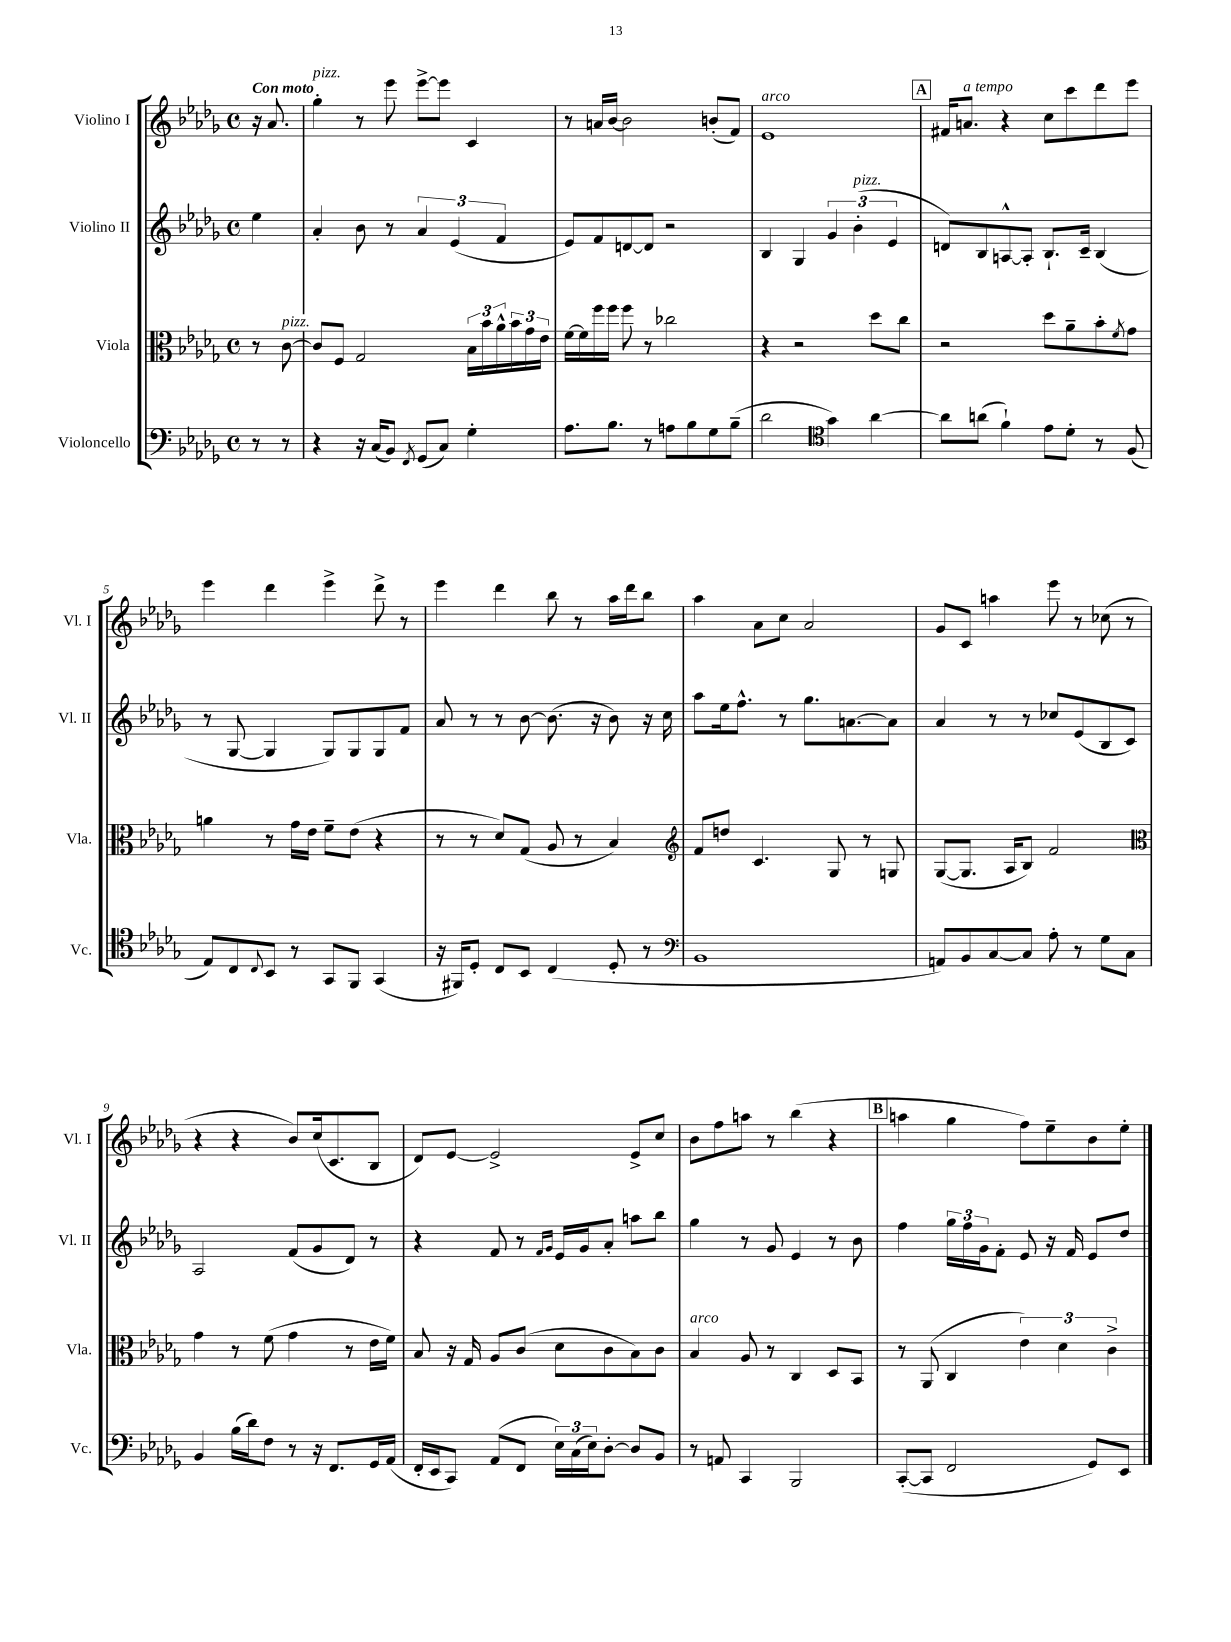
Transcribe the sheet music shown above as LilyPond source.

<<
\new StaffGroup <<
\new Staff = "s0" \with { instrumentName = "Violino I" shortInstrumentName = "Vl. I" } {
    \clef treble \key des \major \defaultTimeSignature \time 4/4 \partial 4 \tempo "Con moto"
    r16 aes'8. |
    ges''4-.^\markup { \italic "pizz." } r8 ees'''8 ees'''8~-> ees'''8 c'4 |
    r8 a'16 bes'16~ bes'2 b'8-.( f'8) |
    ees'1^\markup { \italic "arco" } |
    \mark \markup { \box "A" } fis'16 a'8.^\markup { \italic "a tempo" } r4 c''8 c'''8 des'''8 ees'''8 |
    ees'''4 des'''4 ees'''4-> des'''8-> r8 |
    ees'''4 des'''4 bes''8 r8 aes''16 des'''16 bes''8 |
    aes''4 aes'8 c''8 aes'2 |
    ges'8 c'8 a''4 ees'''8 r8 ces''8( r8 |
    r4 r4 bes'8) c''16( c'8. bes8 |
    des'8) ees'8~ ees'2-> ees'8-> c''8 |
    bes'8 f''8 a''8 r8 bes''4( r4 |
    \mark \markup { \box "B" } a''4 ges''4 f''8) ees''8-- bes'8 ees''8-. \bar "|." |
}
\new Staff = "s1" \with { instrumentName = "Violino II" shortInstrumentName = "Vl. II" } {
    \clef treble \key des \major \defaultTimeSignature \time 4/4 \partial 4
    ees''4 |
    aes'4-. bes'8 r8 \tuplet 3/2 { aes'4 ees'4( f'4 } |
    ees'8) f'8 d'8~ d'8 r2 |
    bes4 ges4 \tuplet 3/2 { ges'4 bes'4-.^\markup { \italic "pizz." }( ees'4 } |
    \mark \markup { \box "A" } d'8) bes8 a8~-^ a8-. bes8.-! c'16-- bes4( |
    r8 ges8~ ges4 ges8) ges8 ges8 f'8 |
    aes'8 r8 r8 bes'8~ bes'8.( r16 bes'8) r16 c''16 |
    aes''8 ees''16 f''8.-^ r8 ges''8. a'8.~ a'8 |
    aes'4 r8 r8 ces''8 ees'8( bes8 c'8) |
    aes2 f'8( ges'8 des'8) r8 |
    r4 f'8 r8 \grace { f'16 ges'16 } ees'16 ges'16 aes'8-. a''8 bes''8 |
    ges''4 r8 ges'8 ees'4 r8 bes'8 |
    \mark \markup { \box "B" } f''4 \tuplet 3/2 { ges''16 f''16 ges'16 } f'8-. ees'8 r16 f'16 ees'8 des''8 \bar "|." |
}
\new Staff = "s2" \with { instrumentName = "Viola" shortInstrumentName = "Vla." } {
    \clef alto \key des \major \defaultTimeSignature \time 4/4 \partial 4
    r8 c'8~^\markup { \italic "pizz." } |
    c'8 f8 ges2 \tuplet 3/2 { bes16 bes'16 aes'16-^ } \tuplet 3/2 { bes'16 ges'16 ees'16 } |
    f'16~ f'16 f''16 f''16 f''8 r8 ces''2 |
    r4 r2 des''8 c''8 |
    \mark \markup { \box "A" } r2 des''8 aes'8-- bes'8-. \acciaccatura { f'8 } ges'8 |
    a'4 r8 ges'16 ees'16 f'8-- ees'8( r4 |
    r8 r8 des'8) ges8( aes8 r8 bes4) |
    \clef treble f'8 d''8 c'4. ges8 r8 g8 |
    ges8~( ges8. aes16 bes8) f'2 |
    \clef alto ges'4 r8 f'8( ges'4 r8 ees'16 f'16) |
    bes8 r16 ges16 aes8 c'8( des'8 c'8 bes8) c'8 |
    bes4^\markup { \italic "arco" } aes8 r8 c4 des8 bes,8 |
    \mark \markup { \box "B" } r8 aes,8( c4 \tuplet 3/2 { ees'4) des'4 c'4-> } \bar "|." |
}
\new Staff = "s3" \with { instrumentName = "Violoncello" shortInstrumentName = "Vc." } {
    \clef bass \key des \major \defaultTimeSignature \time 4/4 \partial 4
    r8 r8 |
    r4 r16 c16( bes,8) \acciaccatura { f,8 } ges,8( c8) ges4-. |
    aes8. bes8. r8 a8 bes8 ges8 bes8--( |
    des'2 \clef tenor ges'4) aes'4~ |
    \mark \markup { \box "A" } aes'8 a'8( f'4-!) ees'8 des'8-. r8 f8( |
    ees8) c8 \appoggiatura { c8 } bes,8 r8 ges,8 f,8 ges,4( |
    r16 fis,16) des8-. c8 bes,8 c4( des8-. r8 |
    \clef bass bes,1 |
    a,8) bes,8 c8~ c8 aes8-. r8 ges8 c8 |
    bes,4 bes16( des'16) f8 r8 r16 f,8. ges,16 aes,16( |
    f,16-. ees,16 c,8) aes,8( f,8 \tuplet 3/2 { ees16) c16( ees16) } des8~-. des8 bes,8 |
    r8 a,8 c,4 bes,,2 |
    \mark \markup { \box "B" } c,8~-.( c,8 f,2 ges,8) ees,8 \bar "|." |
}
>>
>>
